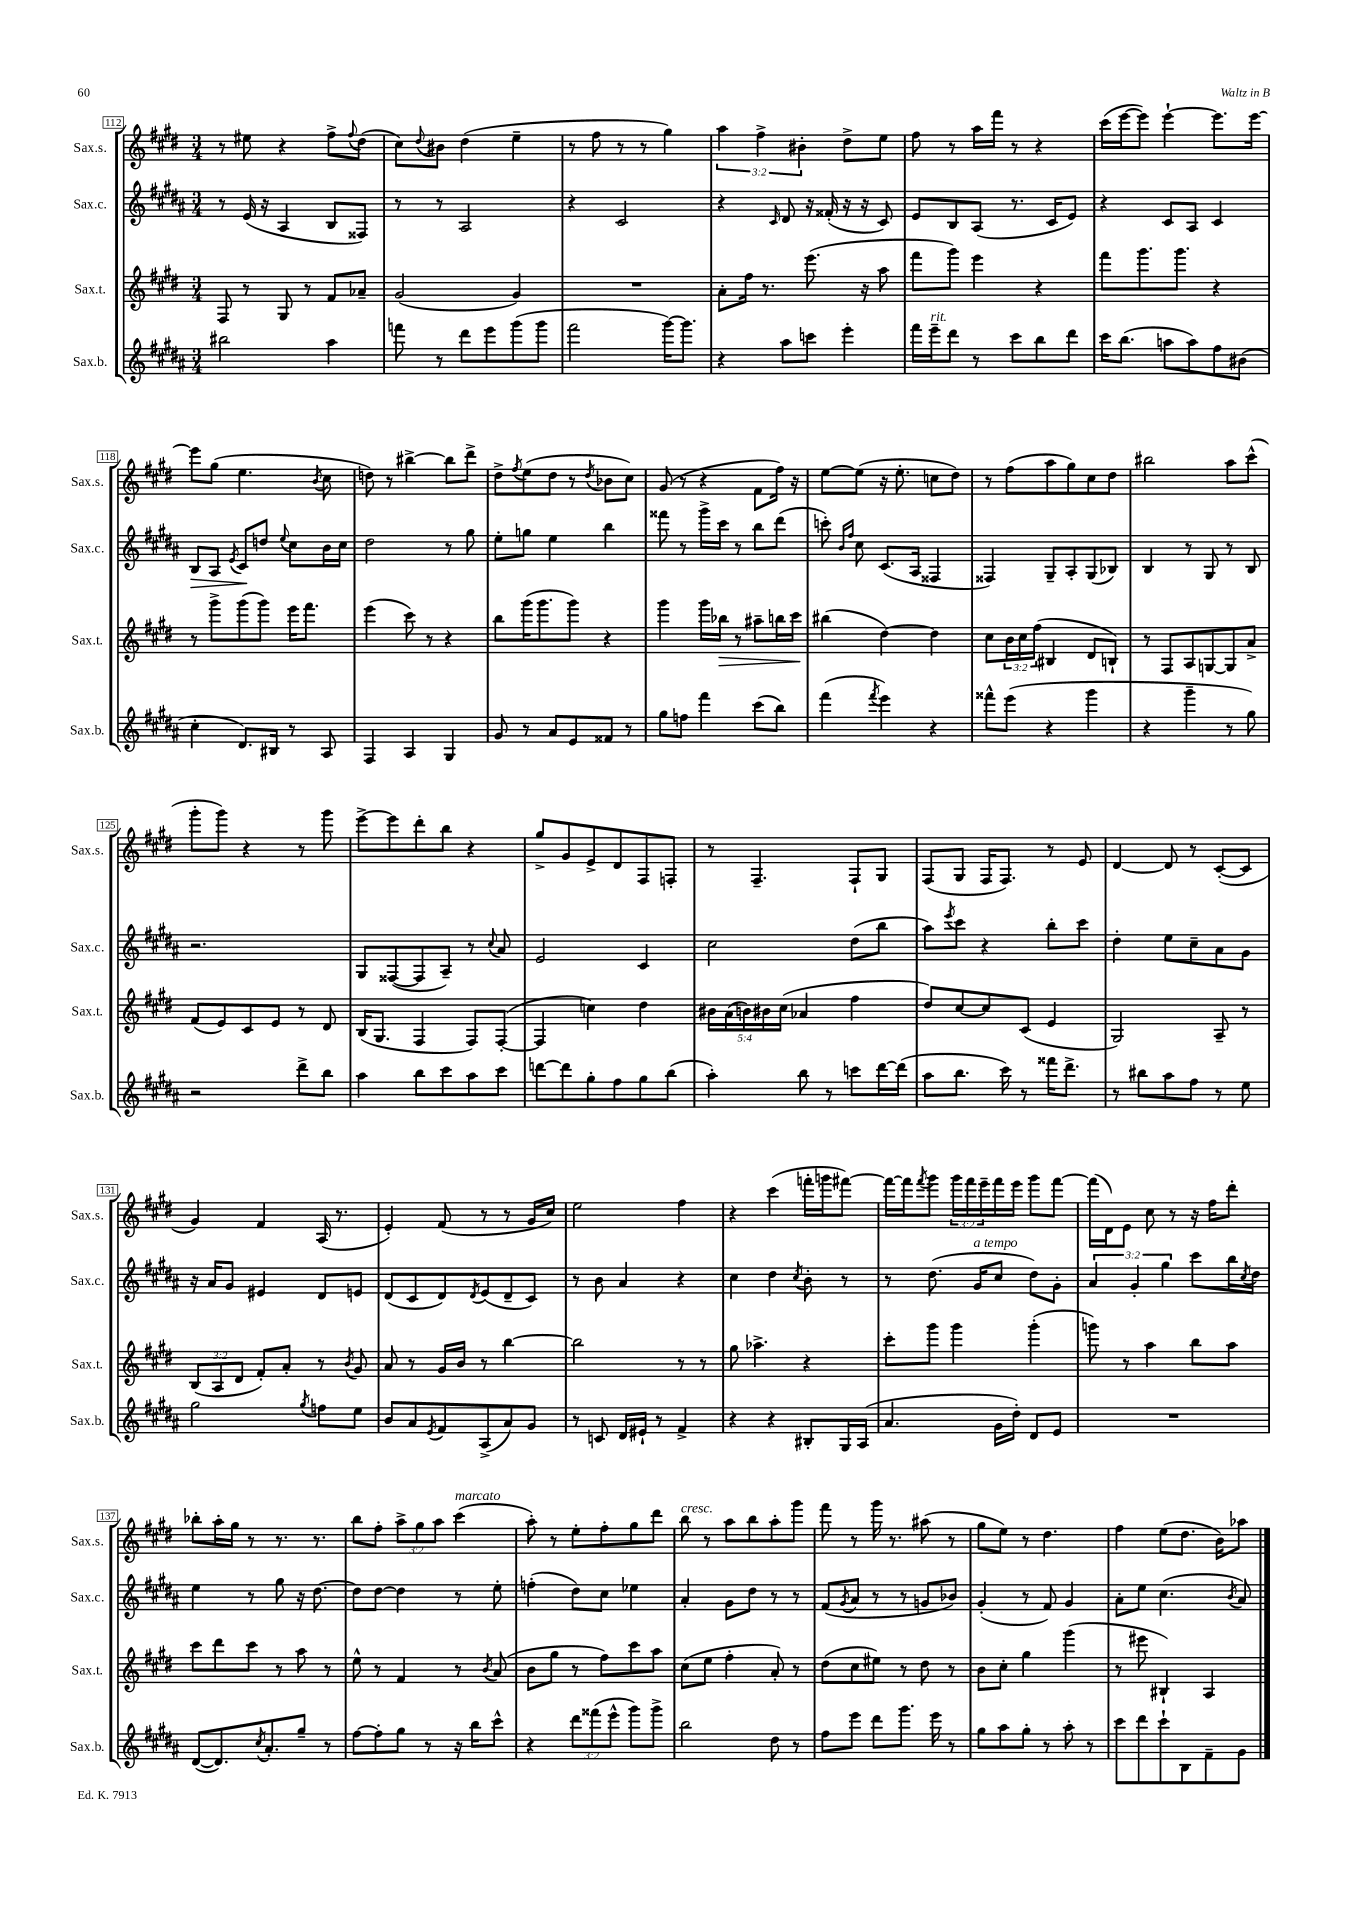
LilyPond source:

<<
\new StaffGroup <<
\new Staff = "s0" \with { instrumentName = "Sax.s." shortInstrumentName = "Sax.s." } {
    \clef treble \key e \major \numericTimeSignature \time 3/4 \override Staff.TupletNumber.text = #tuplet-number::calc-fraction-text
    r8 eis''8 r4 fis''8-> \appoggiatura { fis''8 } dis''8( |
    cis''8) \appoggiatura { dis''8 } bis'8 dis''4( e''4-- |
    r8 fis''8 r8 r8 gis''4) |
    \tuplet 3/2 { a''4 fis''4-> bis'4-. } dis''8-> e''8 |
    fis''8 r8 a''16 fis'''16 r8 r4 |
    cis'''16( e'''16~ e'''8) e'''4~-! e'''8. e'''16~ |
    e'''8 gis''8( e''4. \acciaccatura { b'8 } cis''8 |
    d''8) r8 bis''4~-> bis''8 dis'''8-> |
    dis''8-> \acciaccatura { fis''8 } e''8( dis''8 r8 \acciaccatura { dis''8 } bes'8 cis''8) |
    gis'8( r8 r4 fis'8 fis''16) r16 |
    e''8~ e''8( r16 e''8.-. c''8 dis''8) |
    r8 fis''8( a''8 gis''8) cis''8 dis''8 |
    bis''2 a''8 cis'''8-^( |
    gis'''8-. gis'''8) r4 r8 gis'''8 |
    e'''8~-> e'''8 dis'''8-. b''8 r4 |
    gis''8-> gis'8 e'8-> dis'8 fis8 f8-. |
    r8 fis4.-- fis8-! gis8 |
    fis8( gis8 fis16 fis8.) r8 e'8 |
    dis'4~ dis'8 r8 cis'8~-.( cis'8 |
    gis'4) fis'4 a16( r8. |
    e'4-.) fis'8( r8 r8 gis'16 cis''16) |
    e''2 fis''4 |
    r4 cis'''4( f'''16-. g'''16 fis'''8~) |
    fis'''16~ fis'''16 \acciaccatura { fis'''8 } gis'''8 \tuplet 3/2 { gis'''16 fis'''16 e'''16-- } fis'''16 e'''16 gis'''8 fis'''8~ |
    fis'''16( dis'16) e'8 cis''8 r8 r16 fis''16 dis'''8-. |
    bes''8-. a''16-. gis''16 r8 r8. r8. |
    b''8 fis''8-. \tuplet 3/2 { a''8-> gis''8 a''8 } cis'''4^\markup { \italic "marcato" }( |
    a''8-.) r8 e''8-. fis''8-. gis''8 dis'''8 |
    b''8^\markup { \italic "cresc." } r8 a''8 b''8 a''8-. gis'''8 |
    fis'''8 r8 gis'''16 r8. ais''8( r8 |
    gis''8 e''8) r8 dis''4. |
    fis''4 e''8( dis''8. b'16) aes''8 \bar "|." |
}
\new Staff = "s1" \with { instrumentName = "Sax.c." shortInstrumentName = "Sax.c." } {
    \clef treble \key b \major \numericTimeSignature \time 3/4 \override Staff.TupletNumber.text = #tuplet-number::calc-fraction-text
    r8 e'16( r16 ais4 b8 fisis8) |
    r8 r8 ais2 |
    r4 cis'2 |
    r4 \grace { cis'16 } dis'8 r16 fisis'16-.( r16 r16 cis'8) |
    e'8 b8 ais8( r8. cis'16 e'8) |
    r4 cis'8 ais8 cis'4 |
    b8\> ais8 \acciaccatura { e'8 } cis'8\! d''8 \appoggiatura { e''8 } cis''8 b'16 cis''16 |
    dis''2 r8 gis''8 |
    e''8-. g''8 e''4 b''4 |
    fisis'''8 r8 gis'''16-> cis'''16 r8 b''8 dis'''8( |
    c'''8-.) \grace { b'16 fis''16 } cis''8 cis'8.( ais16 fisis4 |
    fisis4) gis8-- ais8-. gis8( bes8) |
    b4 r8 gis8 r8 b8 |
    r2. |
    gis8 fisis8~( fisis8 ais8--) r8 \appoggiatura { cis''8 } ais'8 |
    e'2 cis'4 |
    cis''2 dis''8( b''8 |
    ais''8) \acciaccatura { e'''8 } cis'''8 r4 b''8-. cis'''8 |
    dis''4-. e''8 cis''8-- ais'8 gis'8 |
    r16 ais'16 gis'8 eis'4 dis'8 e'8 |
    dis'8( cis'8 dis'8) \acciaccatura { dis'8 } e'8( dis'8-- cis'8) |
    r8 b'8 ais'4 r4 |
    cis''4 dis''4 \acciaccatura { cis''8 } b'8-. r8 |
    r8 dis''8.( gis'16^\markup { \italic "a tempo" } cis''8 dis''8) gis'8-. |
    \tuplet 3/2 { ais'4 gis'4-. gis''4 } cis'''8 b''16 \acciaccatura { cis''8 } dis''16 |
    e''4 r8 gis''8 r16 dis''8.~ |
    dis''8 dis''8~ dis''4 r8 e''8-. |
    f''4-.( dis''8) cis''8 ees''4 |
    ais'4-. gis'8 dis''8 r8 r8 |
    fis'8( \acciaccatura { gis'8 } ais'8 r8 r8 g'8 bes'8) |
    gis'4-.( r8 fis'8) gis'4 |
    ais'8-. e''8 cis''4.( \acciaccatura { b'8 } ais'8) \bar "|." |
}
\new Staff = "s2" \with { instrumentName = "Sax.t." shortInstrumentName = "Sax.t." } {
    \clef treble \key e \major \numericTimeSignature \time 3/4 \override Staff.TupletNumber.text = #tuplet-number::calc-fraction-text
    fis8 r8 gis8 r8 fis'8 aes'8-- |
    gis'2( gis'4) |
    R2. |
    a'8-. fis''16 r8. e'''8.( r16 a''8 |
    fis'''8 gis'''8) e'''4 r4 |
    fis'''8 gis'''8. gis'''8. r4 |
    r8 gis'''8-> gis'''8( gis'''8) e'''16 fis'''8. |
    e'''4( cis'''8) r8 r4 |
    b''8 gis'''16( gis'''8. gis'''8) r4 |
    gis'''4 gis'''16 bes''16\> r8 ais''8-- b''16 cis'''16\! |
    bis''4( dis''4~) dis''4 |
    cis''8 \tuplet 3/2 { b'16 cis''16 fis''16( } bis4 dis'8 b8-!) |
    r8 fis8 a8 g8~ g8 a'8-> |
    fis'8( e'8) cis'8 e'8 r8 dis'8 |
    b16( gis8. fis4 fis8) fis8~-.( |
    fis4 c''4) dis''4 |
    \tuplet 5/4 { bis'16 a'16( b'16) bis'16 cis''16( } aes'4 fis''4 |
    dis''8) cis''8~ cis''8 cis'8( e'4 |
    gis2) a8-- r8 |
    \tuplet 3/2 { b8( a8 dis'8 } fis'8-.) a'8-. r8 \acciaccatura { b'8 } gis'8 |
    a'8 r8 gis'16 b'16 r8 b''4~ |
    b''2 r8 r8 |
    gis''8 aes''4.-> r4 |
    cis'''8-. gis'''8 gis'''4 gis'''4-.( |
    g'''8) r8 a''4 b''8 a''8 |
    cis'''8 dis'''8 cis'''8 r8 a''8 r8 |
    e''8-^ r8 fis'4 r8 \acciaccatura { b'8 } a'8( |
    b'8 gis''8 r8 fis''8) cis'''8 a''8 |
    cis''8( e''8 fis''4-. a'8-.) r8 |
    dis''8( cis''8 eis''8) r8 dis''8 r8 |
    b'8 cis''8-. gis''4 gis'''4( |
    r8 eis'''8 bis4-!) a4 \bar "|." |
}
\new Staff = "s3" \with { instrumentName = "Sax.b." shortInstrumentName = "Sax.b." } {
    \clef treble \key b \major \numericTimeSignature \time 3/4 \override Staff.TupletNumber.text = #tuplet-number::calc-fraction-text
    bis''2 ais''4 |
    f'''8 r8 dis'''8 e'''8 gis'''8( gis'''8 |
    fis'''2 gis'''16~) gis'''8. |
    r4 ais''8 c'''8 e'''4-. |
    fis'''16 e'''16--^\markup { \italic "rit." } dis'''8 r8 cis'''8 b''8 dis'''8 |
    cis'''16 b''8.( a''8 a''8) fis''8 bis'8( |
    cis''4-. dis'8.) bis16 r8 ais8 |
    fis4 ais4 gis4 |
    gis'8 r8 ais'8 e'8 fisis'8 r8 |
    gis''8 f''8 fis'''4 cis'''8( b''8) |
    fis'''4( \acciaccatura { fis'''8 } e'''4) r4 |
    fisis'''8-^ e'''8( r4 gis'''4 |
    r4 gis'''4-- r8 gis''8) |
    r2 dis'''8-> b''8 |
    ais''4 b''8 cis'''8 ais''8 cis'''8 |
    d'''8~ d'''8 gis''8-. fis''8 gis''8 b''8( |
    ais''4-.) b''8 r8 c'''8 dis'''16~ dis'''16( |
    ais''8 b''8. cis'''16) r8 fisis'''16 dis'''8.-> |
    r8 bis''8 ais''8 fis''8 r8 e''8 |
    gis''2 \acciaccatura { gis''8 } f''8 e''8 |
    b'8 ais'8 \acciaccatura { e'8 } fis'8 ais8->( ais'8) gis'8 |
    r8 c'8 dis'16 eis'16-! r8 fis'4-> |
    r4 r4 bis8-. gis16 ais16( |
    ais'4. gis'16 dis''16-.) dis'8 e'8 |
    R2. |
    dis'8~( dis'8.) \acciaccatura { cis''8 } ais'8.-. gis''8-- r8 |
    fis''8~ fis''8-. gis''8 r8 r16 b''16 cis'''8-^ |
    r4 \tuplet 3/2 { dis'''8 fisis'''8( e'''8-^ } gis'''8) gis'''8-> |
    b''2 dis''8 r8 |
    fis''8 e'''8 dis'''8 gis'''8. e'''16 r8 |
    gis''8 ais''8 gis''8-. r8 ais''8-. r8 |
    cis'''8 dis'''8 cis'''8-! b8 fis'8-- gis'8 \bar "|." |
}
>>
>>
\layout { \context { \Score currentBarNumber = #112 \override BarNumber.stencil = #(make-stencil-boxer 0.1 0.3 ly:text-interface::print) } }
